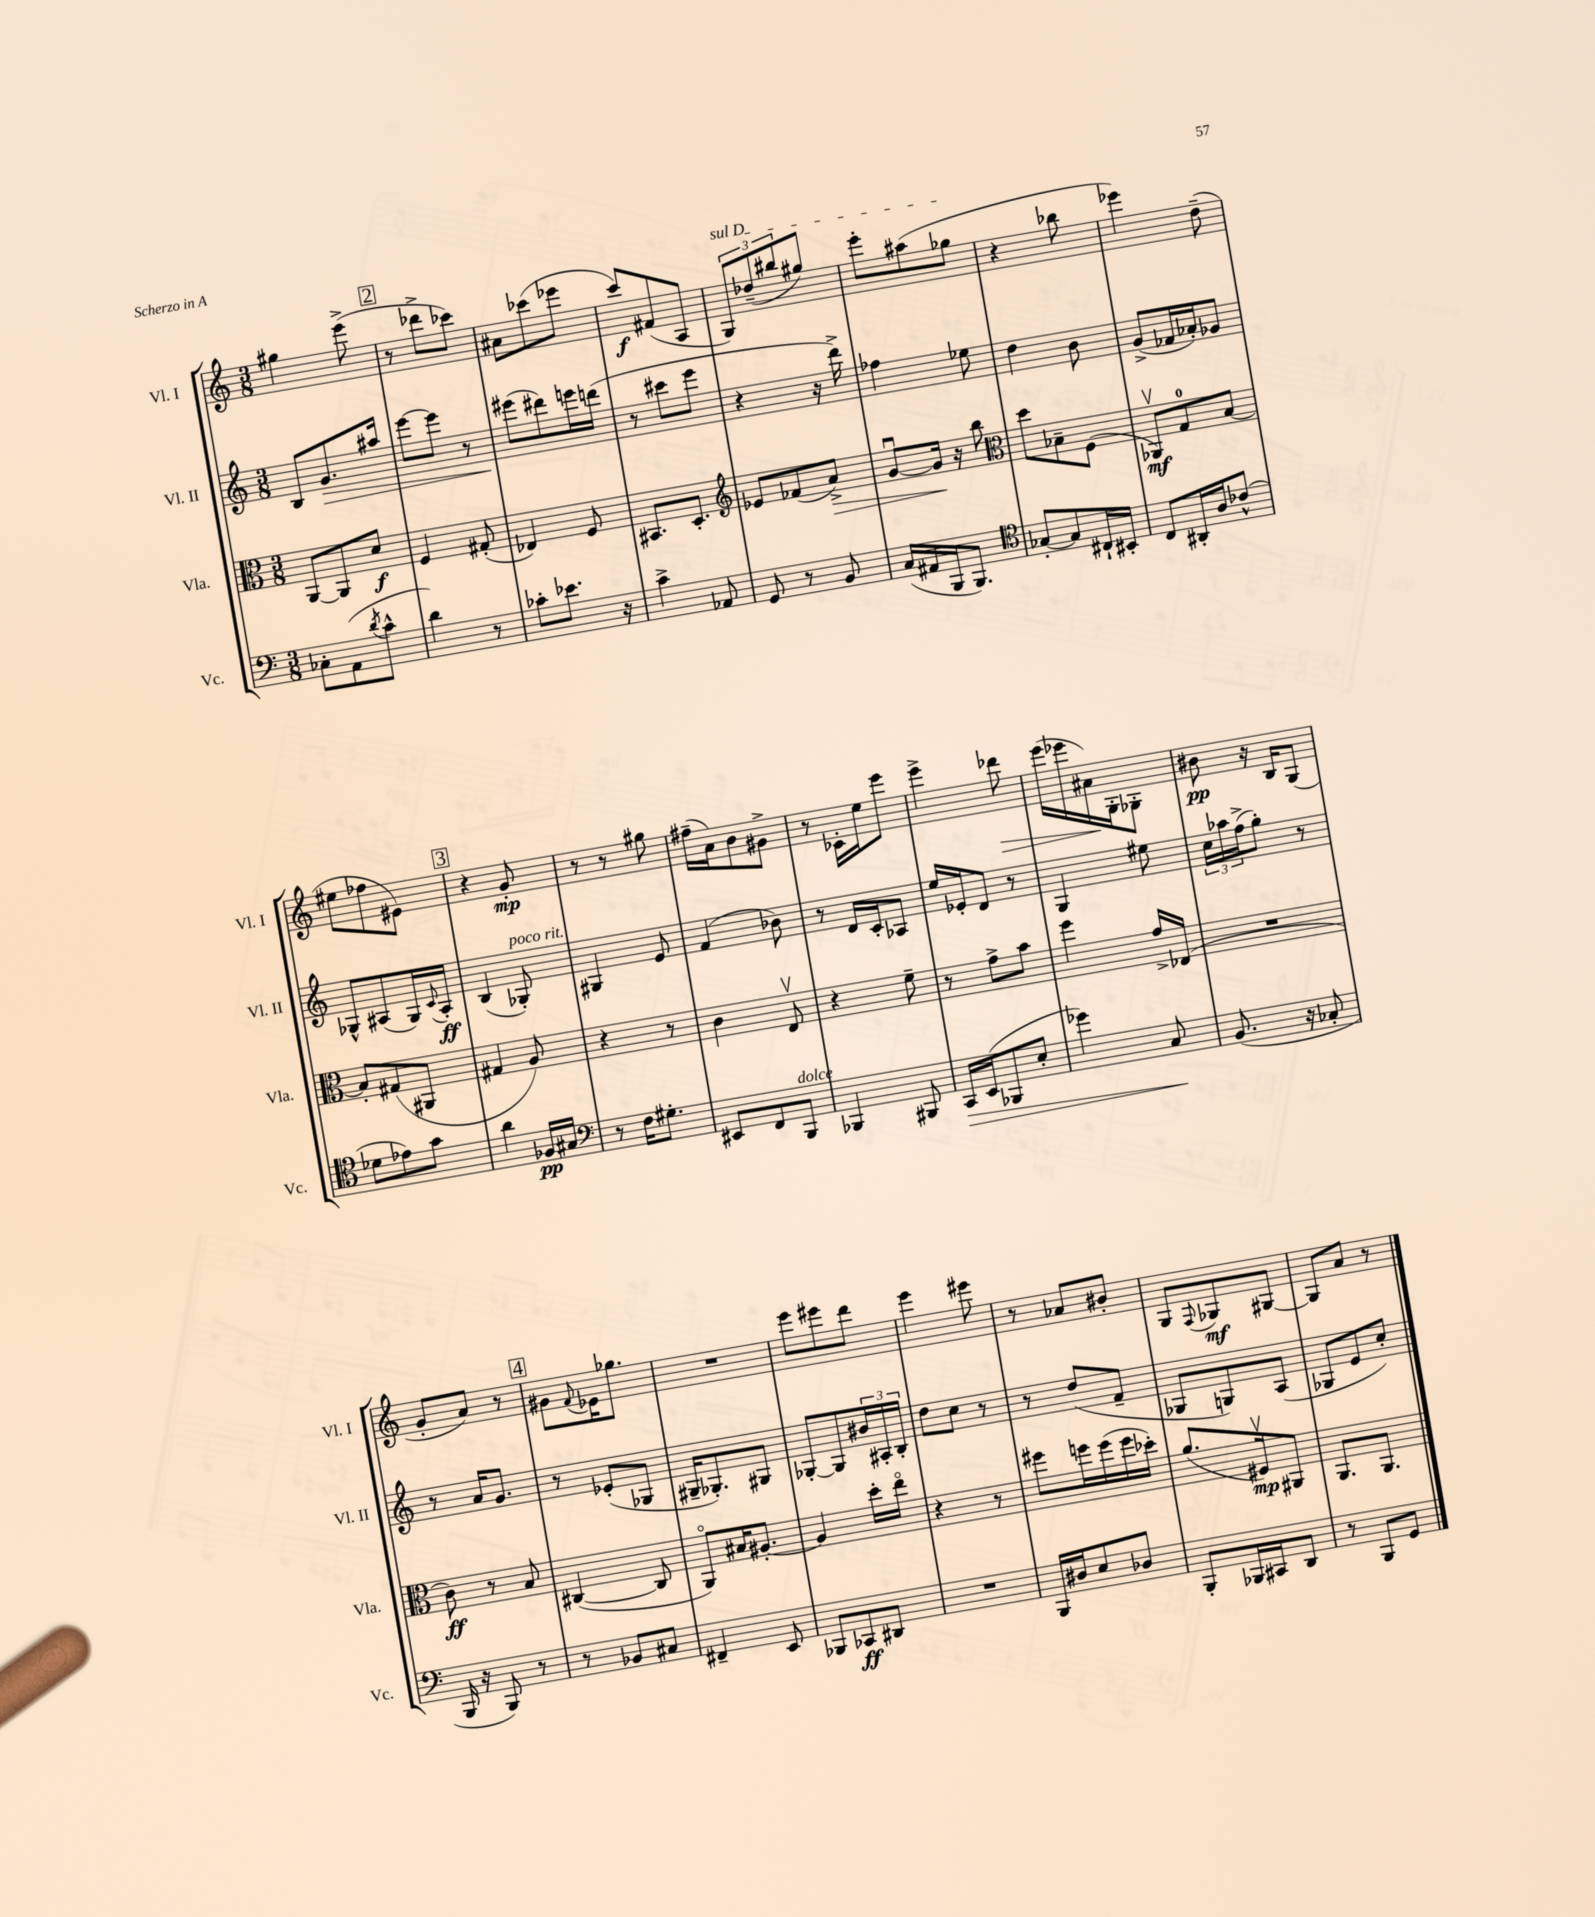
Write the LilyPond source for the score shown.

<<
\new StaffGroup <<
\new Staff = "s0" \with { instrumentName = "Vl. I" shortInstrumentName = "Vl. I" } {
    \clef treble \key c \major \numericTimeSignature \time 3/8
    gis''4 e'''8->( |
    \mark \markup { \box "2" } r8 des'''8-> ces'''8) |
    ais'8 ces'''8( ees'''8 |
    c'''8\f) fis'8( a8 |
    \tuplet 3/2 { \once \override TextSpanner.bound-details.left.text = \markup { \italic "sul D" } g8\startTextSpan) des''8--( bis''8 } gis''8) |
    e'''8-. ais''8( ges''8\stopTextSpan |
    r4 bes''8 |
    ees'''4) d''8--( |
    eis''8 fes''8 eis'8) |
    \mark \markup { \box "3" } r4 g'8-.\mp |
    r8 r8 gis''8 |
    fis''16--( a'16) b'8 gis'8-> |
    r8 ces'16-. e''16 e'''8 |
    e'''4-> des'''8\> |
    e'''16( ees'''16 ais'16\!) g16-. ges8-. |
    bis'8\pp r16 b16 g8( |
    g'8-. a'8) r8 |
    \mark \markup { \box "4" } gis'8 \appoggiatura { f'8 } ees'16 ges''8. |
    R4. |
    e'''8 eis'''8 d'''8 |
    e'''4 eis'''8 |
    r8 aes'8 bis'8-. |
    g8 \appoggiatura { f8 } ges8\mf gis8~ |
    gis8 a'8 r8 \bar "|." |
}
\new Staff = "s1" \with { instrumentName = "Vl. II" shortInstrumentName = "Vl. II" } {
    \clef treble \key c \major \numericTimeSignature \time 3/8
    b8 g'8.\> ais''16 |
    \mark \markup { \box "2" } e'''8~ e'''8 r8 |
    eis'''8\!( dis'''8) e'''16 d'''16( |
    r8 cis'''8 e'''8 |
    r4 r16 d'''16->) |
    fes''4 ees''8 |
    d''4 b'8 |
    g'8->( fes'16 aes'16-.) ges'8 |
    ges8-^ ais8( ges16) \appoggiatura { c'8 } ais16-.\ff |
    \mark \markup { \box "3" } b4( ges8-.^\markup { \italic "poco rit." }) |
    gis4 e'8 |
    f'4( bes'8) |
    r8 d'16 c'16-. aes8 |
    e''16 ees'16-. d'8 r8 |
    g4 eis''8 |
    \tuplet 3/2 { c''16 aes''16 f''16->( } g''8-.) r8 |
    r8 a'16 g'8. |
    \mark \markup { \box "4" } r8 ees'8-.( ges8 |
    gis16-- ges8.-.) gis8 |
    ges8~-. ges8 \tuplet 3/2 { bis'16 ais16-. b16-. } |
    d''8 c''8 r8 |
    r8 d''8( f'8-- |
    ges8 g8) a8( |
    ges8 e'8 c''8-.) \bar "|." |
}
\new Staff = "s2" \with { instrumentName = "Vla." shortInstrumentName = "Vla." } {
    \clef alto \key c \major \numericTimeSignature \time 3/8
    a,8~ a,8 d'8\f |
    \mark \markup { \box "2" } f4 gis8-.( |
    ees4) f8 |
    bis,8. d8.-. |
    \clef treble ees'8 fes'8( a'8->\>) |
    g'8~\downbow g'16\! r16 b''8 |
    \clef alto d''8 bes8-- f8( |
    aes,8\upbow\mf) g8-0 b8~ |
    b8-. gis8( ais,8 |
    \mark \markup { \box "3" } gis4 a8) |
    r4 r8 |
    c'4 e8\upbow |
    r4 f'8-- |
    r8 g'8-> b'8 |
    f''4 g'16-> ees16( |
    R4. |
    c'8\ff) r8 b8 |
    \mark \markup { \box "4" } cis4~( cis8 |
    a,8\flageolet) bis16 ais8.~-. |
    ais4 d''16-. e''16\flageolet |
    r4 r8 |
    fis''8 f''16 f''16( f''16 des''16-.) |
    a'8.( fis16\upbow\mp) ais,8 |
    a,8. a,8. \bar "|." |
}
\new Staff = "s3" \with { instrumentName = "Vc." shortInstrumentName = "Vc." } {
    \clef bass \key c \major \numericTimeSignature \time 3/8
    ces8-. a,8( \acciaccatura { d'8 } c'8-^ |
    \mark \markup { \box "2" } d'4) r8 |
    ces'8-. ees'8. r16 |
    c'4-> aes,8 |
    g,8 r8 b,8 |
    c16( ais,16 b,,16 b,,8.) |
    \clef tenor ges8~-. ges8 cis16-! bis,16-. |
    c8 ais,16-. a16 ces'8-^( |
    des'8 ees'8) g'8 |
    \mark \markup { \box "3" } a'4 fes16\pp gis16 |
    \clef bass r8 f16 gis8.-. |
    eis,8 f,8 b,,8^\markup { \italic "dolce" } |
    bes,,4 bis,,8 |
    c,16\> e,16( bes,,8 e8-. |
    ges'4) c8\! |
    b,8.( r16 ces8-. |
    b,,16 r16 b,,8) r8 |
    \mark \markup { \box "4" } r8 bes,8 cis8 |
    fis,4-- e,8 |
    bes,,8 ces,8\ff dis,8 |
    R4. |
    b,,16 dis16 e8 des8 |
    b,,8-. bes,,16 cis,16 d,8 |
    r8 b,,8 g,8 \bar "|." |
}
>>
>>
\layout { \context { \Score \remove "Bar_number_engraver" } }
